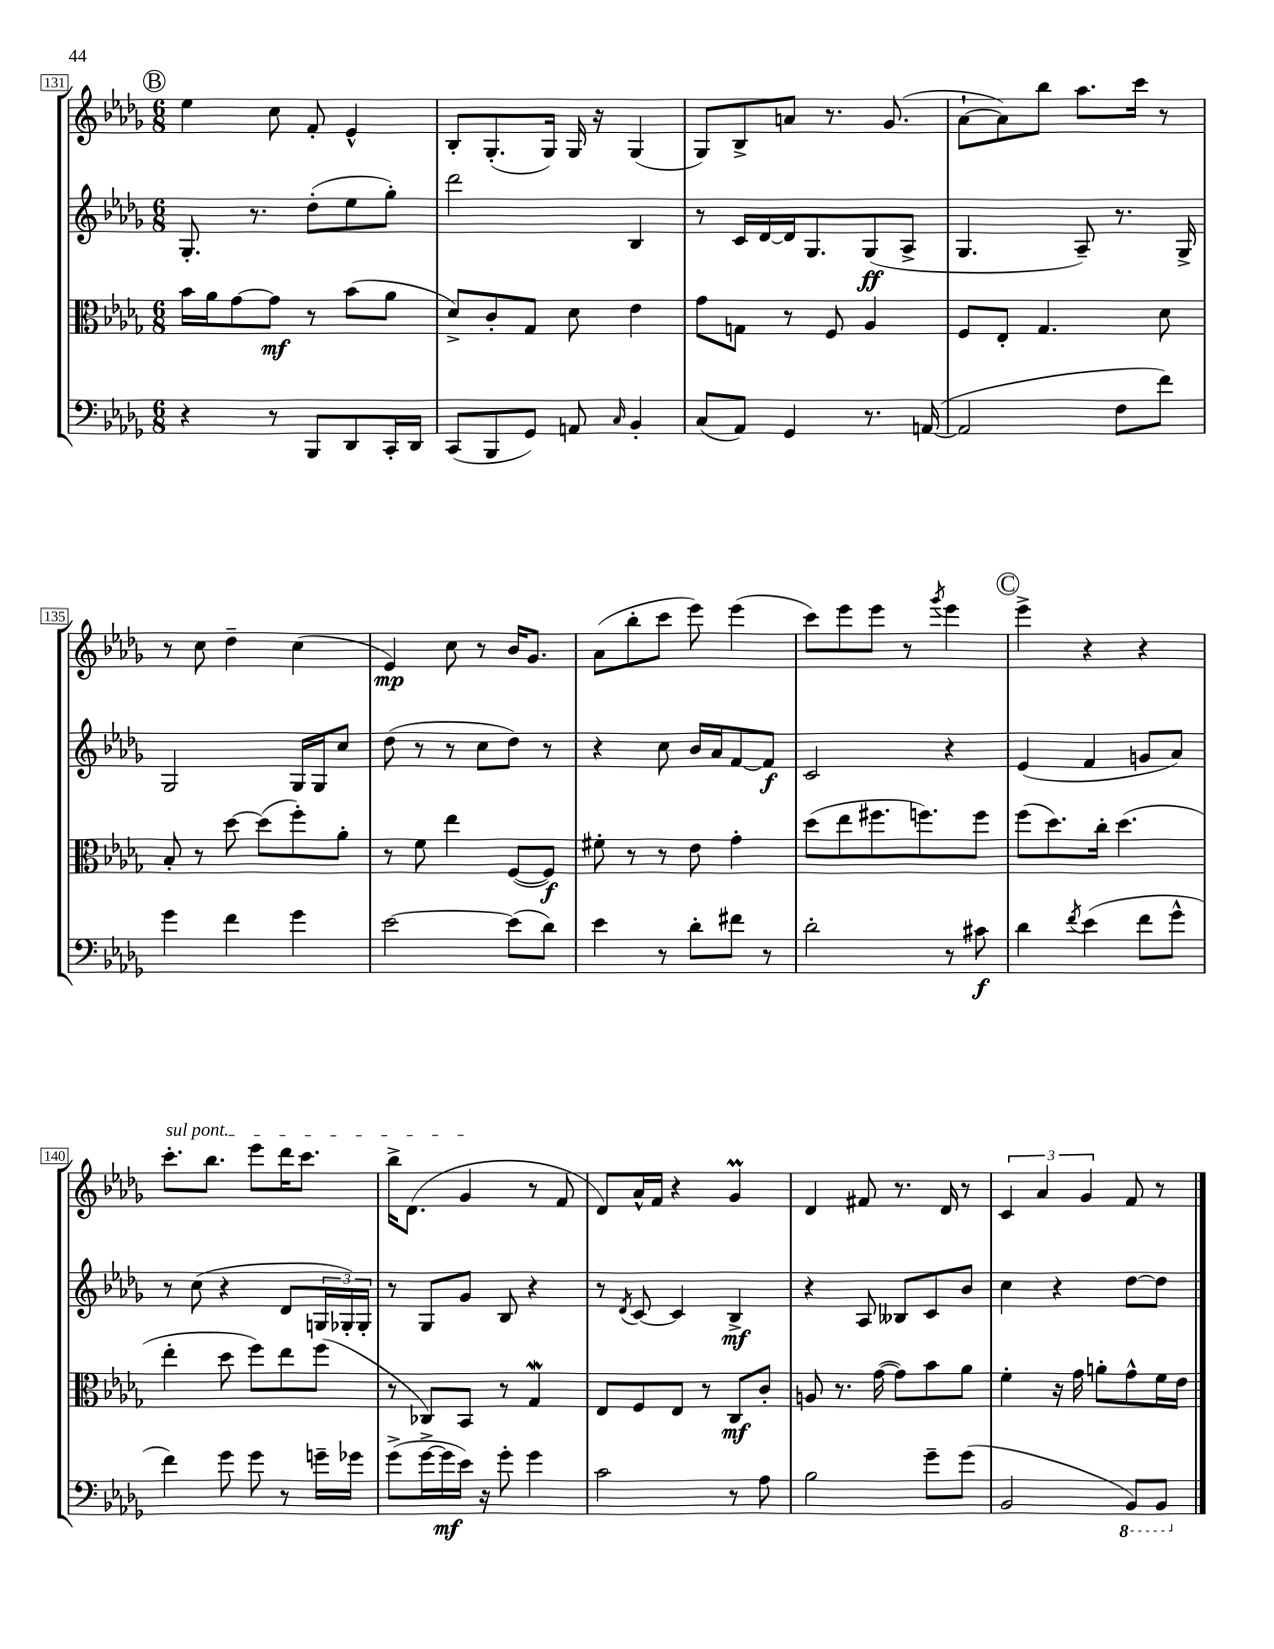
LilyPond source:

<<
\new StaffGroup <<
\new Staff = "s0" {
    \clef treble \key des \major \numericTimeSignature \time 6/8
    \mark \markup { \circle "B" } ees''4 c''8 f'8-. ees'4-^ |
    bes8-. ges8.-.( ges16) ges16 r16 ges4( |
    ges8) bes8-> a'8 r8. ges'8.( |
    aes'8~-! aes'8) bes''8 aes''8. c'''16 r8 |
    r8 c''8 des''4-- c''4( |
    ees'4\mp) c''8 r8 bes'16 ges'8. |
    aes'8( bes''8-. c'''8 ees'''8) ees'''4( |
    c'''8) ees'''8 ees'''8 r8 \acciaccatura { ges'''8 } ees'''4 |
    \mark \markup { \circle "C" } ees'''4-> r4 r4 |
    \once \override TextSpanner.bound-details.left.text = \markup { \italic "sul pont." } c'''8.-.\startTextSpan bes''8. ees'''8 des'''16 c'''8. |
    bes''16-> des'8.( ges'4\stopTextSpan r8 f'8 |
    des'8) aes'16-^ f'16 r4 ges'4\prall |
    des'4 fis'8 r8. des'16 r8 |
    \tuplet 3/2 { c'4 aes'4 ges'4 } f'8 r8 \bar "|." |
}
\new Staff = "s1" {
    \clef treble \key des \major \numericTimeSignature \time 6/8
    \mark \markup { \circle "B" } ges8.-. r8. des''8-.( ees''8 ges''8-.) |
    des'''2 bes4 |
    r8 c'16 des'16~ des'16 ges8. ges8\ff( aes8-> |
    ges4. aes8--) r8. ges16-> |
    ges2 ges16 ges16 c''8 |
    des''8( r8 r8 c''8 des''8) r8 |
    r4 c''8 bes'16 aes'16 f'8~ f'8\f |
    c'2 r4 |
    \mark \markup { \circle "C" } ees'4( f'4 g'8 aes'8) |
    r8 c''8( r4 des'8 \tuplet 3/2 { g16 ges16-.) ges16-. } |
    r8 ges8 ges'8 bes8 r4 |
    r8 \acciaccatura { des'8 } c'8~ c'4 bes4->\mf |
    r4 aes8 beses8 c'8 bes'8 |
    c''4 r4 des''8~ des''8 \bar "|." |
}
\new Staff = "s2" {
    \clef alto \key des \major \numericTimeSignature \time 6/8
    \mark \markup { \circle "B" } bes'16 aes'16 ges'8~ ges'8\mf r8 bes'8( aes'8 |
    des'8->) c'8-. ges8 des'8 ees'4 |
    ges'8 g8 r8 f8 aes4 |
    f8 ees8-. ges4. des'8 |
    bes8-. r8 des''8~ des''8( f''8-.) aes'8-. |
    r8 f'8 ees''4 f8~( f8\f) |
    fis'8-. r8 r8 ees'8 ges'4-. |
    des''8( ees''8 fis''8. f''8.) f''8 |
    \mark \markup { \circle "C" } f''8( des''8.) c''16-. des''4.( |
    ees''4-. des''8 f''8) ees''8 f''8( |
    r8 ces8) bes,8 r8 ges4\mordent |
    ees8 f8 ees8 r8 c8\mf c'8-. |
    a8 r8. ges'16~( ges'8) bes'8 aes'8 |
    f'4-. r16 ges'16 a'8-. ges'8-^ f'16 ees'16 \bar "|." |
}
\new Staff = "s3" {
    \clef bass \key des \major \numericTimeSignature \time 6/8
    \mark \markup { \circle "B" } r4 r8 bes,,8 des,8 c,16-. des,16 |
    c,8( bes,,8 ges,8) a,8 \grace { c16 } bes,4-. |
    c8( aes,8) ges,4 r8. a,16~( |
    a,2 f8 f'8) |
    ges'4 f'4 ges'4 |
    ees'2~ ees'8( des'8) |
    ees'4 r8 des'8-. fis'8 r8 |
    des'2-. r8 cis'8\f |
    \mark \markup { \circle "C" } des'4 \acciaccatura { f'8 } ees'4( f'8 ges'8-^ |
    f'4) ges'8 ges'8 r8 g'16-- ges'16 |
    ges'8->( ges'16~-> ges'16\mf ees'16) r16 ges'8-. ges'4 |
    c'2 r8 aes8 |
    bes2 ges'8-- ges'8( |
    bes,2 \ottava #-1 bes,,8) bes,,8 \ottava #0 \bar "|." |
}
>>
>>
\layout { \context { \Score currentBarNumber = #131 \override BarNumber.stencil = #(make-stencil-boxer 0.1 0.3 ly:text-interface::print) } }
